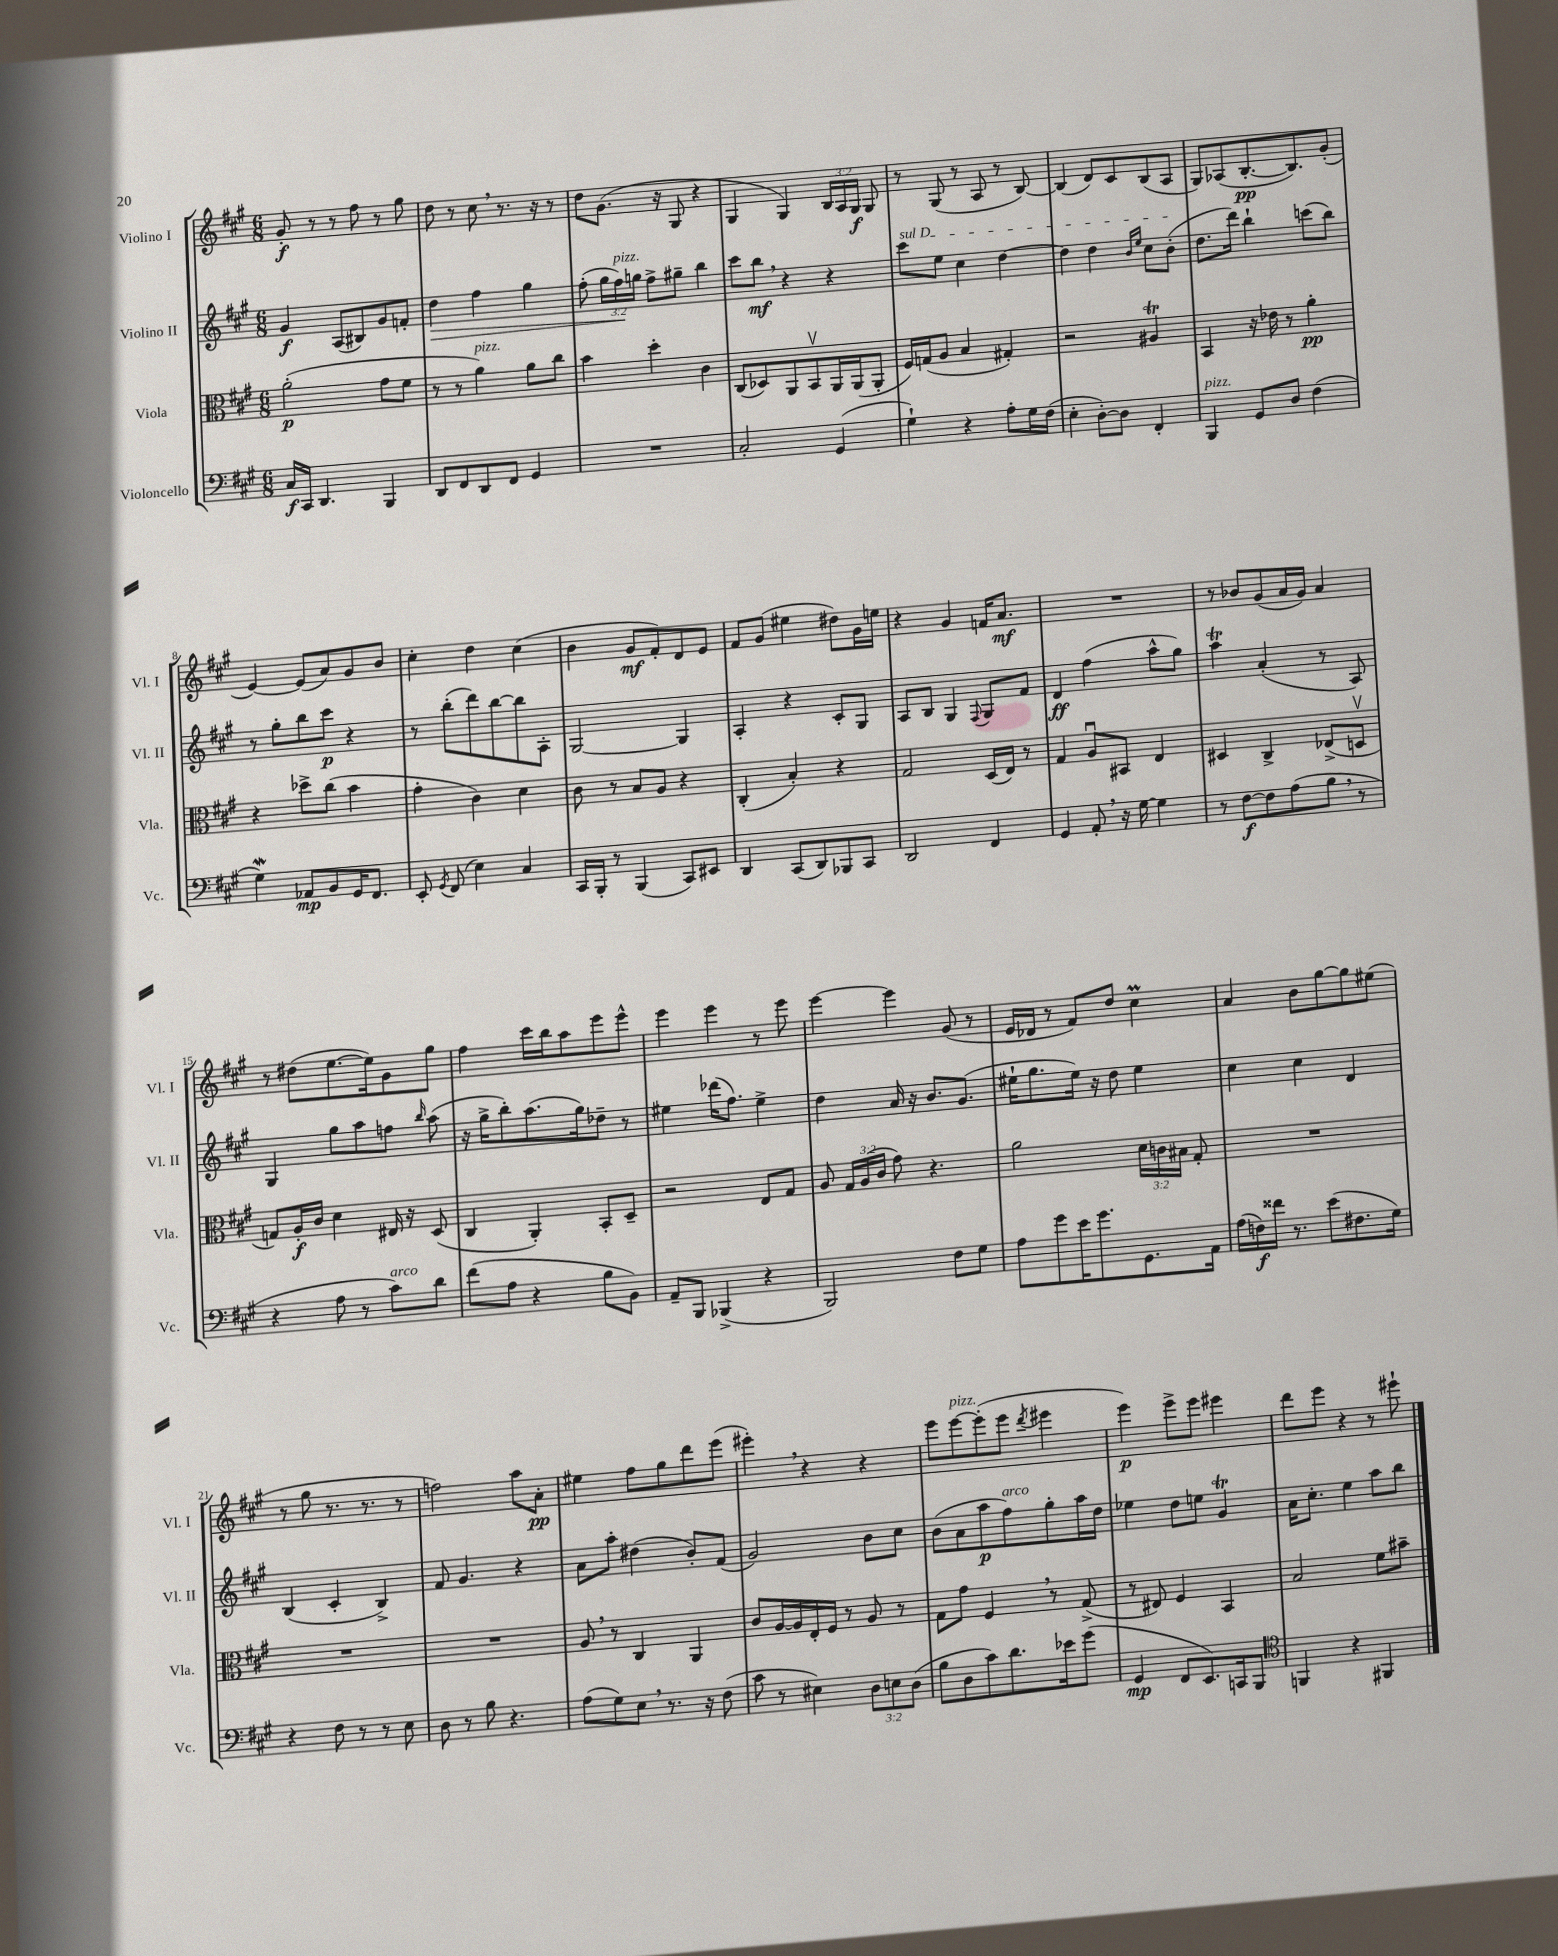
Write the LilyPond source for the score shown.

<<
\new StaffGroup <<
\new Staff = "s0" \with { instrumentName = "Violino I" shortInstrumentName = "Vl. I" } {
    \clef treble \key a \major \numericTimeSignature \time 6/8 \override Staff.TupletNumber.text = #tuplet-number::calc-fraction-text
    \autoBeamOff gis'8-.\f r8 r8 fis''8 r8 gis''8 |
    d''8 r8 cis''8 \breathe r8. r16 r8 |
    d''8[ gis'8.]( r16 gis8 r4 |
    gis4 gis4) \tuplet 3/2 { b16[ a16 gis16]\f } gis8 |
    r8 gis8( r8 a8 r8 b8~) |
    b4( d'8[) cis'8 b8( a8] |
    gis8[) aes8( b8.~-.\pp b8.) gis'8]-.( |
    e'4~) e'8[( a'8) gis'8 b'8] |
    cis''4-. d''4 cis''4( |
    b'4 gis'8[\mf fis'8-.) d'8 e'8] |
    fis'8[ gis'8]( eis''4 dis''8[) gis'16 e''16] |
    r4 gis'4 f'16[ a'8.]\mf |
    R2. |
    r8 bes'8[ gis'8( a'16 gis'16]) a'4 |
    r8 dis''8[( e''8.~ e''16) gis'8 gis''8] |
    fis''4 cis'''16[ b''16 a''8 e'''8 e'''8]-^ |
    e'''4 e'''4 r8 e'''8 |
    e'''4~ e'''4 gis'8( r8 |
    e'16[ des'16] r8 fis'8[) d''8] cis''4\prall |
    a'4 b'8[ gis''8~ gis''8 eis''8]( |
    r8 gis''8 r8. r8. r8 |
    f''2) a''8[ a'8]-.\pp |
    eis''4 fis''8[ gis''8 d'''8 e'''8]( |
    eis'''4-.) \breathe r4 r4 |
    e'''8[ e'''8~^\markup { \italic "pizz." } e'''8-.( e'''8] \acciaccatura { d'''8 } eis'''4 |
    e'''4\p) e'''8[-> e'''8] eis'''4 |
    d'''8[ e'''8] r4 r8 eis'''8-! \bar "|." |
}
\new Staff = "s1" \with { instrumentName = "Violino II" shortInstrumentName = "Vl. II" } {
    \clef treble \key a \major \numericTimeSignature \time 6/8 \override Staff.TupletNumber.text = #tuplet-number::calc-fraction-text
    \autoBeamOff gis'4\f a8[( bis8) gis'8 f'8]-. |
    d''4\> fis''4 gis''4 |
    fis''8-.( \tuplet 3/2 { gis''16[ fis''16\!^\markup { \italic "pizz." }) g''16] } fis''8[-> gis''8]-- b''4 |
    cis'''8[ b''8]\mf \breathe r4 r4 |
    \once \override TextSpanner.bound-details.left.text = \markup { \italic "sul D" } cis'''8[\startTextSpan e''8] cis''4 d''4~ |
    d''4 d''4 \grace { b'16[ e''16] } cis''8[ b'8]-.\stopTextSpan( |
    d''8.[ d'''16]) b''4-! c'''8[( b''8]) |
    r8 gis''8[-. b''8 cis'''8]\p r4 |
    r8 b''8[-.( d'''8) b''8~ b''8 a8]-. |
    gis2~ gis4 |
    a4-. r4 cis'8[-. gis8] |
    a8[ b8] gis4 \appoggiatura { fis8 } gis8[ fis'8] |
    d'4\ff fis''4( a''8[-^ gis''8]) |
    a''4\trill a'4-.( r8 a8) |
    gis4 gis''8[ a''8 f''8] \grace { b''16 } a''8( |
    r16 gis''16[-> b''8-.) a''8.( gis''16) des''8]-- r8 |
    eis''4 des'''16[( fis''8.]) eis''4-> |
    d''4 a'16 r16 b'8.[ gis'8.]( |
    eis''16[-! gis''8. eis''16]) r16 d''8 eis''4 |
    cis''4 cis''4 d'4 |
    b4( cis'4-. b4->) |
    fis'8 gis'4. r4 |
    a'8[ a''8]-. dis''4( b'8[-.) fis'8]( |
    gis'2) b'8[ cis''8] |
    b'8[( a'8 a''8\p fis''8^\markup { \italic "arco" }) gis''8-. a''16 d''16] |
    ees''4 d''8[ e''8] gis'4\trill |
    a'16[ cis''8.]-. e''4 a''8[ b''8] \bar "|." |
}
\new Staff = "s2" \with { instrumentName = "Viola" shortInstrumentName = "Vla." } {
    \clef alto \key a \major \numericTimeSignature \time 6/8 \override Staff.TupletNumber.text = #tuplet-number::calc-fraction-text
    \autoBeamOff a'2-.\p( gis'8[ fis'8] |
    r8 r8 a'4^\markup { \italic "pizz." }) a'8[ cis''8] |
    b'4 d''4-. cis'4 |
    cis8[( des8) a,8 b,8\upbow a,16 a,16( a,8]-. |
    fis16[) g16( a8] b4 gis4-.) |
    r2 ais4\trill |
    b,4 r16 ees'16 r8 a'4-.\pp |
    r4 des''8[-> cis''8]( b'4 |
    gis'4-. cis'4) d'4 |
    cis'8 r8 b8[ a8] r4 |
    cis4-.( b4-.) r4 |
    gis2 d16[( e16]) r8 |
    gis4 a8[\downbow bis,8] e4 |
    dis4 cis4-> ees8[->( d8]\upbow |
    g8[) a16-.\f cis'16] d'4 eis16 r16 d8( |
    cis4 a,4-.) b,8[-. d8]-- |
    r2 e8[ gis8] |
    a8 \tuplet 3/2 { gis16[ a16( cis'16] } gis'8) r4. |
    a'2 \tuplet 3/2 { d'16[ c'16 bis16] } gis8-. |
    R2. |
    R2. |
    R2. |
    a8 \breathe r8 cis4 a,4 |
    cis'8[ a16~ a16 e16-. fis16] r8 a8 r8 |
    gis8[ gis'8] fis4 \breathe r8 gis8->( |
    r8 eis8) fis4 b,4 |
    b2 fis'8[ bis'8]-- \bar "|." |
}
\new Staff = "s3" \with { instrumentName = "Violoncello" shortInstrumentName = "Vc." } {
    \clef bass \key a \major \numericTimeSignature \time 6/8 \override Staff.TupletNumber.text = #tuplet-number::calc-fraction-text
    \autoBeamOff cis16[\f cis,16] d,4. b,,4 |
    d,8[ fis,8 d,8 fis,8] gis,4 |
    R2. |
    cis2-. gis,4( |
    gis4-!) r4 a8[-. gis16 fis16]( |
    e4-. d8[~-.) d8] fis,4-. |
    b,,4^\markup { \italic "pizz." } gis,8[ d8] fis4( |
    gis4\mordent) aes,8[\mp b,8 gis,16 fis,8.] |
    e,8-. \acciaccatura { gis,8 } fis,8( e4) cis4 |
    cis,16[ b,,16]-. r8 b,,4( cis,8[) eis,8] |
    d,4 cis,8[( d,8) bes,,8 cis,8] |
    d,2 fis,4 |
    gis,4 a,8-. \breathe r16 gis16~ gis4 |
    r8 fis8[~\f fis8 a8( b8] \breathe r8 |
    r4 a8 r8 cis'8[^\markup { \italic "arco" }) d'8] |
    fis'8[( a8] r4 b8[ b,8]) |
    a,8[-- b,,8] bes,,4->( r4 |
    b,,2) fis8[ gis8] |
    a8[ gis'8 e'16 gis'8. gis,8. a,16] |
    a16[( f16\f) fisis'16] r8. e'8[( fis8. gis16]) |
    r4 fis8 r8 r8 e8 |
    d8 r8 b8 r4. |
    a8[( gis8) e8] \breathe r8. r16 fis8( |
    cis'8 r8 eis4) \tuplet 3/2 { d8[ e8 d8]( } |
    b8[ d8 cis'8) d'8. ees'16 gis'8]( |
    gis,4\mp fis,8[ e,8.) c,16 b,,8] |
    \clef tenor f,4 r4 fis,4 \bar "|." |
}
>>
>>
